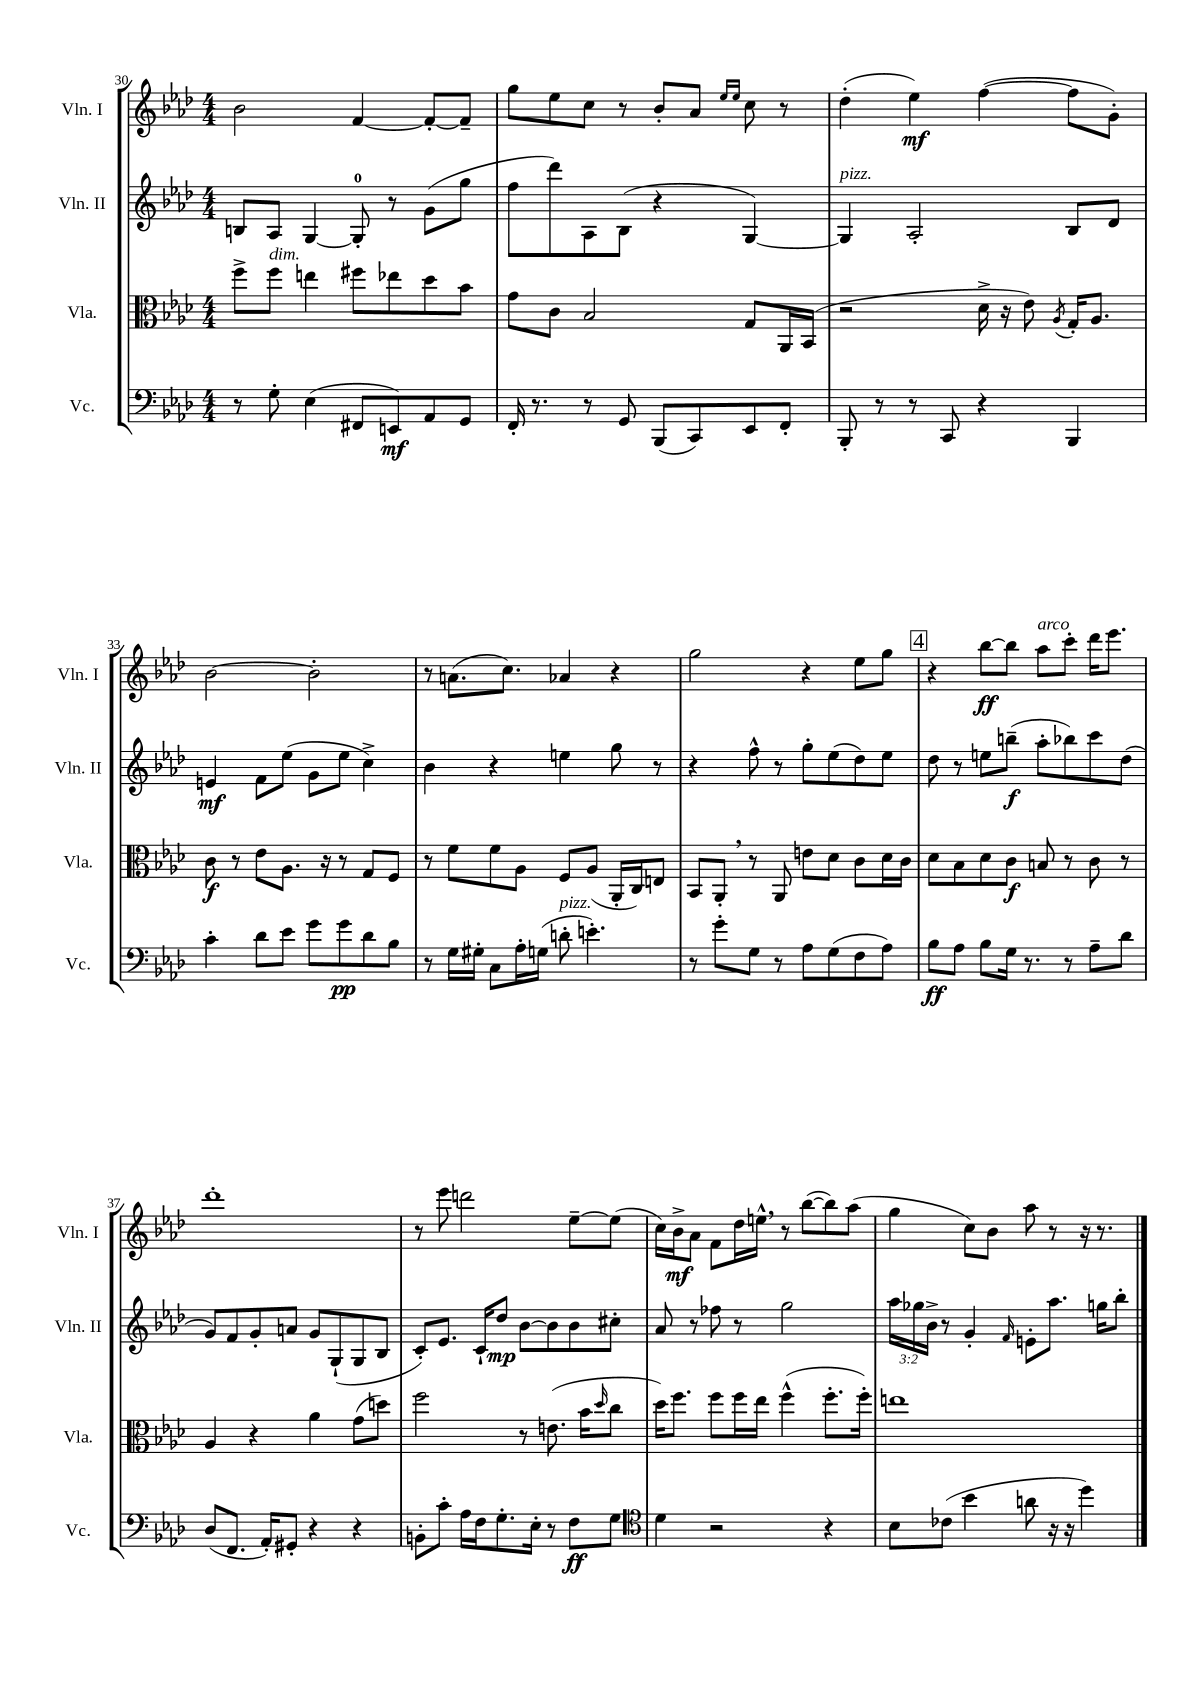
<<
\new StaffGroup <<
\new Staff = "s0" \with { instrumentName = "Vln. I" shortInstrumentName = "Vln. I" } {
    \clef treble \key aes \major \numericTimeSignature \time 4/4
    bes'2 f'4~ f'8~-. f'8-- |
    g''8 ees''8 c''8 r8 bes'8-. aes'8 \grace { ees''16 ees''16 } c''8 r8 |
    des''4-.( ees''4\mf) f''4~( f''8 g'8-.) |
    bes'2~ bes'2-. |
    r8 a'8.( c''8.) aes'4 r4 |
    g''2 r4 ees''8 g''8 |
    \mark \markup { \box "4" } r4 bes''8~\ff bes''8 aes''8^\markup { \italic "arco" } c'''8-. des'''16 ees'''8. |
    des'''1-. |
    r8 ees'''8 d'''2 ees''8~-- ees''8( |
    c''16) bes'16->\mf aes'8 f'8 des''16 e''16-^ \breathe r8 bes''8~( bes''8) aes''8( |
    g''4 c''8) bes'8 aes''8 r8 r16 r8. \bar "|." |
}
\new Staff = "s1" \with { instrumentName = "Vln. II" shortInstrumentName = "Vln. II" } {
    \clef treble \key aes \major \numericTimeSignature \time 4/4 \override Staff.TupletNumber.text = #tuplet-number::calc-fraction-text
    b8 aes8 g4~ g8-0-. r8 g'8( g''8 |
    f''8 des'''8) aes8 bes8( r4 g4~) |
    g4^\markup { \italic "pizz." } aes2-. bes8 des'8 |
    e'4\mf f'8 ees''8( g'8 ees''8 c''4->) |
    bes'4 r4 e''4 g''8 r8 |
    r4 f''8-^ r8 g''8-. ees''8( des''8) ees''8 |
    \mark \markup { \box "4" } des''8 r8 e''8 b''8--\f( aes''8-. bes''8) c'''8 des''8( |
    g'8) f'8 g'8-. a'8 g'8 g8-!( g8 bes8 |
    c'8-.) ees'8. c'16-! des''8\mp bes'8~ bes'8 bes'8 cis''8-. |
    aes'8 r8 fes''8 r8 g''2 |
    \tuplet 3/2 { aes''16 ges''16 bes'16-> } r8 g'4-. \grace { f'16 } e'8-. aes''8. g''16 bes''8-. \bar "|." |
}
\new Staff = "s2" \with { instrumentName = "Vla." shortInstrumentName = "Vla." } {
    \clef alto \key aes \major \numericTimeSignature \time 4/4
    f''8-> f''8^\markup { \italic "dim." } e''4 fis''8 ees''8 des''8 bes'8 |
    g'8 c'8 bes2 g8 aes,16 bes,16( |
    r2 des'16-> r16 ees'8) \acciaccatura { aes8 } g16-. aes8. |
    c'8\f r8 ees'8 aes8. r16 r8 g8 f8 |
    r8 f'8 f'8 aes8 f8 aes8( aes,16-. c16) e8 |
    bes,8 aes,8-. \breathe r8 aes,8 e'8 des'8 c'8 des'16 c'16 |
    \mark \markup { \box "4" } des'8 bes8 des'8 c'8\f b8 r8 c'8 r8 |
    aes4 r4 aes'4 g'8( d''8) |
    f''2 r8 e'8.( bes'16 \grace { des''16 } c''8 |
    des''16) f''8. f''8 f''16 ees''16 f''4-^( f''8.-. f''16-.) |
    e''1 \bar "|." |
}
\new Staff = "s3" \with { instrumentName = "Vc." shortInstrumentName = "Vc." } {
    \clef bass \key aes \major \numericTimeSignature \time 4/4
    r8 g8-. ees4( fis,8 e,8\mf) aes,8 g,8 |
    f,16-. r8. r8 g,8 bes,,8( c,8) ees,8 f,8-. |
    bes,,8-. r8 r8 c,8 r4 bes,,4 |
    c'4-. des'8 ees'8 g'8 g'8\pp des'8 bes8 |
    r8 g16 gis16-. c8 aes16-. g16( d'8-.^\markup { \italic "pizz." } e'4.-.) |
    r8 g'8-. g8 r8 aes8 g8( f8 aes8) |
    \mark \markup { \box "4" } bes8\ff aes8 bes8 g16 r8. r8 aes8-- des'8 |
    des8( f,8. aes,16-.) gis,8-. r4 r4 |
    b,8-. c'8-. aes16 f16 g8.-. ees16-. r8 f8\ff g8 |
    \clef tenor des'4 r2 r4 |
    bes8 ces'8( bes'4 a'8 r16 r16 des''4) \bar "|." |
}
>>
>>
\layout { \context { \Score currentBarNumber = #30 } }
